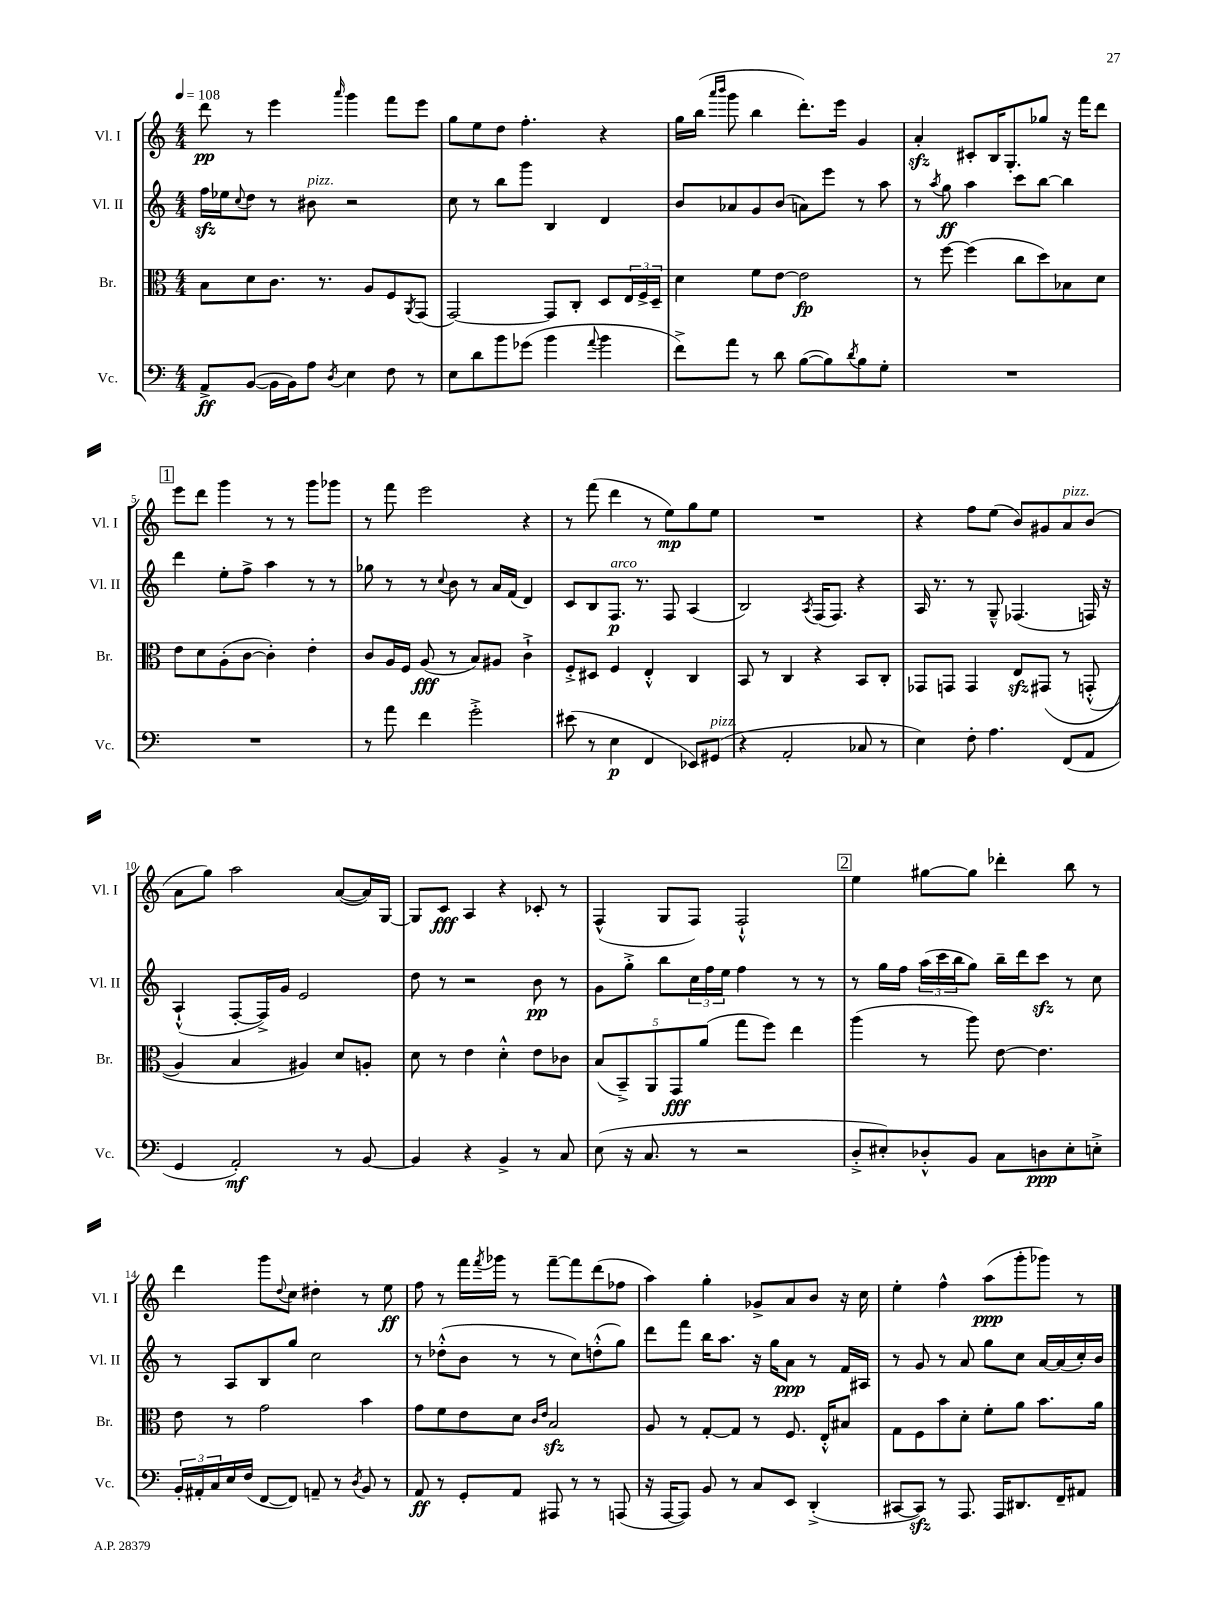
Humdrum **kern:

**kern	**kern	**kern	**kern
*staff4	*staff3	*staff2	*staff1
*clefF4	*clefC3	*clefG2	*clefG2
*k[]	*k[]	*k[]	*k[]
*M4/4	*M4/4	*M4/4	*M4/4
*MM108	*MM108	*MM108	*MM108
8AA^	8B	16ff	8ddd
.	.	16ee-	.
.	.	8qqcc	.
([8BB	8d	8dd	8r
16BB]	8.c	8r	4eee
16BB)	.	.	.
8A	.	8b#	.
.	8.r	.	.
8qD	.	.	16qqaaa
4E	.	2r	4ggg
.	8A	.	.
8F	8F	.	8fff
.	8qAA	.	.
8r	(8GG	.	8eee
=	=	=	=
8E	[2GG)	8cc	8gg
8d	.	8r	8ee
8b	.	8bb	8dd
(8g-	.	8ggg	4.ff'
4b	8GG]	4B	.
.	8C'	.	.
8qqa	.	.	.
4b	8D	4d	4r
.	24E	.	.
.	24F^	.	.
.	24D~	.	.
=	=	=	=
8f^)	4d	8b	16gg
.	.	.	(16bb
.	.	.	16qqaaa
.	.	.	16qqbbb
8a	.	8a-	8ggg
8r	8f	8g	4bb
8d	[8e	(8b	.
([8B	2e]	8a)	8.ddd')
8B])	.	8eee	.
.	.	.	16eee
8qd	.	.	.
8B	.	8r	4g
8G'	.	8aa	.
=	=	=	=
1r	8r	8r	4a'
.	.	8qaa	.
.	[8ff	8gg	.
.	(4ff]	4aa	8c#'
.	.	.	16B
.	.	.	8.G'
.	8cc	8ccc	.
.	8dd)	[8bb	8gg-
.	8B-	4bb]	16r
.	.	.	16fff
.	8d	.	8ddd
=	=	=	=
1r	8e	4ddd	8eee
.	8d	.	8ddd
.	(8A'	8ee'	4ggg
.	[8c	8ff^	.
.	4c'])	4aa	8r
.	.	.	8r
.	4e'	8r	8ggg
.	.	8r	8ggg-
=	=	=	=
8r	8c	8gg-	8r
8a	16A	8r	8fff
.	16F	.	.
4f	(8A	8r	2eee
.	.	8qqcc	.
.	8r	8b	.
2g'^	8B)	8r	.
.	8A#	16a	.
.	.	(16f	.
.	4c`^	4d)	4r
=	=	=	=
(8e#	8F'^	8c	8r
8r	8D#	8B	(8fff
4E	4F	8.F	4ddd
.	.	8.r	.
4FF	4E'^^	.	8r
.	.	8F	8ee)
8EE-)	4C	(4A	8gg
(8GG#	.	.	8ee
=	=	=	=
4r	8BB	2B)	1r
.	8r	.	.
2AA'	4C	.	.
.	.	8qA	.
.	4r	(16F	.
.	.	8.F)	.
8C-	8BB	4r	.
8r	8C'	.	.
=	=	=	=
4E)	8GG-	16A	4r
.	.	8.r	.
.	8GG	.	.
8F'	4GG	8r	8ff
4.A	.	8G~^^	(8ee
.	8E	(4.F-	8b)
.	&(8GG#	.	8g#
(8FF	8r	.	8a
8AA	(8GG'^^	16F)	(8b
.	.	16r	.
=	=	=	=
4GG	4A)	(4A`^^	8a
.	.	.	8gg)
2AA')	4B	[8F'	2aa
.	.	16F^])	.
.	.	16g	.
.	4A#&)	2e	.
8r	8d	.	([8a
[8BB	8A'	.	16a])
.	.	.	[16G
=	=	=	=
4BB]	8d	8dd	8G]
.	8r	8r	8c
4r	4e	2r	4A
4BB^	4d'^^	.	4r
8r	8e	8b	8c-'
8C	8c-	8r	8r
=	=	=	=
(8E	(10B	8g	(4F^^
.	10BB~^)	.	.
16r	.	8gg'^	.
8.C	.	.	.
.	10AA	.	.
.	.	8bb	8G
.	10GG	.	.
8r	.	24cc	8F)
.	(10a	.	.
.	.	24ff	.
.	.	24ee	.
2r	8gg	4ff	2F`^^
.	8ff)	.	.
.	4ee	8r	.
.	.	8r	.
=	=	=	=
8D'^	(4aa	8r	4ee
8E#')	.	16gg	.
.	.	16ff	.
8D-'^^	8r	(24aa	[8gg#
.	.	24ccc	.
.	.	24bb	.
8BB	8aa)	8gg)	8gg#]
8C	[8e	16bb~	4ddd-'
.	.	16ddd	.
8D	4.e]	8ccc	.
8E#'	.	8r	8bb
8E'^	.	8cc	8r
=	=	=	=
24BB'	8e	8r	4ddd
24AA#'	.	.	.
24C	.	.	.
16E	8r	8A	.
(16F	.	.	.
[8FF	2g	8B	8ggg
.	.	.	8qqdd
8FF])	.	8gg	8cc
8AA~	.	2cc	4dd#'
8r	.	.	.
8qD	.	.	.
8BB	4b	.	8r
8r	.	.	8ee
=	=	=	=
8AA	8g	8r	8ff
8r	8f	(8dd-'^^	8r
8GG'	8e	8b	16fff
.	.	.	8qfff
.	.	.	16ggg-
8AA	8d	8r	8r
.	16qqc	.	.
.	16qqe	.	.
8AAA#	2B	8r	[8fff~
8r	.	8cc)	8fff]
8r	.	(8dd'^^	(8ddd
(8AAA	.	8gg)	8ff-
=	=	=	=
16r	8A	8ddd	4aa)
[16AAA	.	.	.
8AAA])	8r	8fff	.
8BB	[8G'	16bb	4gg'
.	.	8.aa	.
8r	8G]	.	.
8C	8r	16r	8g-^
.	.	16gg	.
8EE	8.F	8a	8a
(4DD'^	.	8r	8b
.	16E'^^	.	.
.	8B#	16f	16r
.	.	16A#	16cc
=	=	=	=
[8CC#	8G	8r	4ee'
8CC#])	8F	8g	.
8r	8b	8r	4ff^^
8.AAA	8d'	8a	.
.	8f'	8gg	(8aa
16AAA	.	.	.
8.DD#	8a	8cc	8ggg'
.	8.b	[16a	8ggg-)
16FF~	.	(16a]	.
8AA#	.	16cc')	8r
.	16a	16b	.
==	==	==	==
*-	*-	*-	*-
